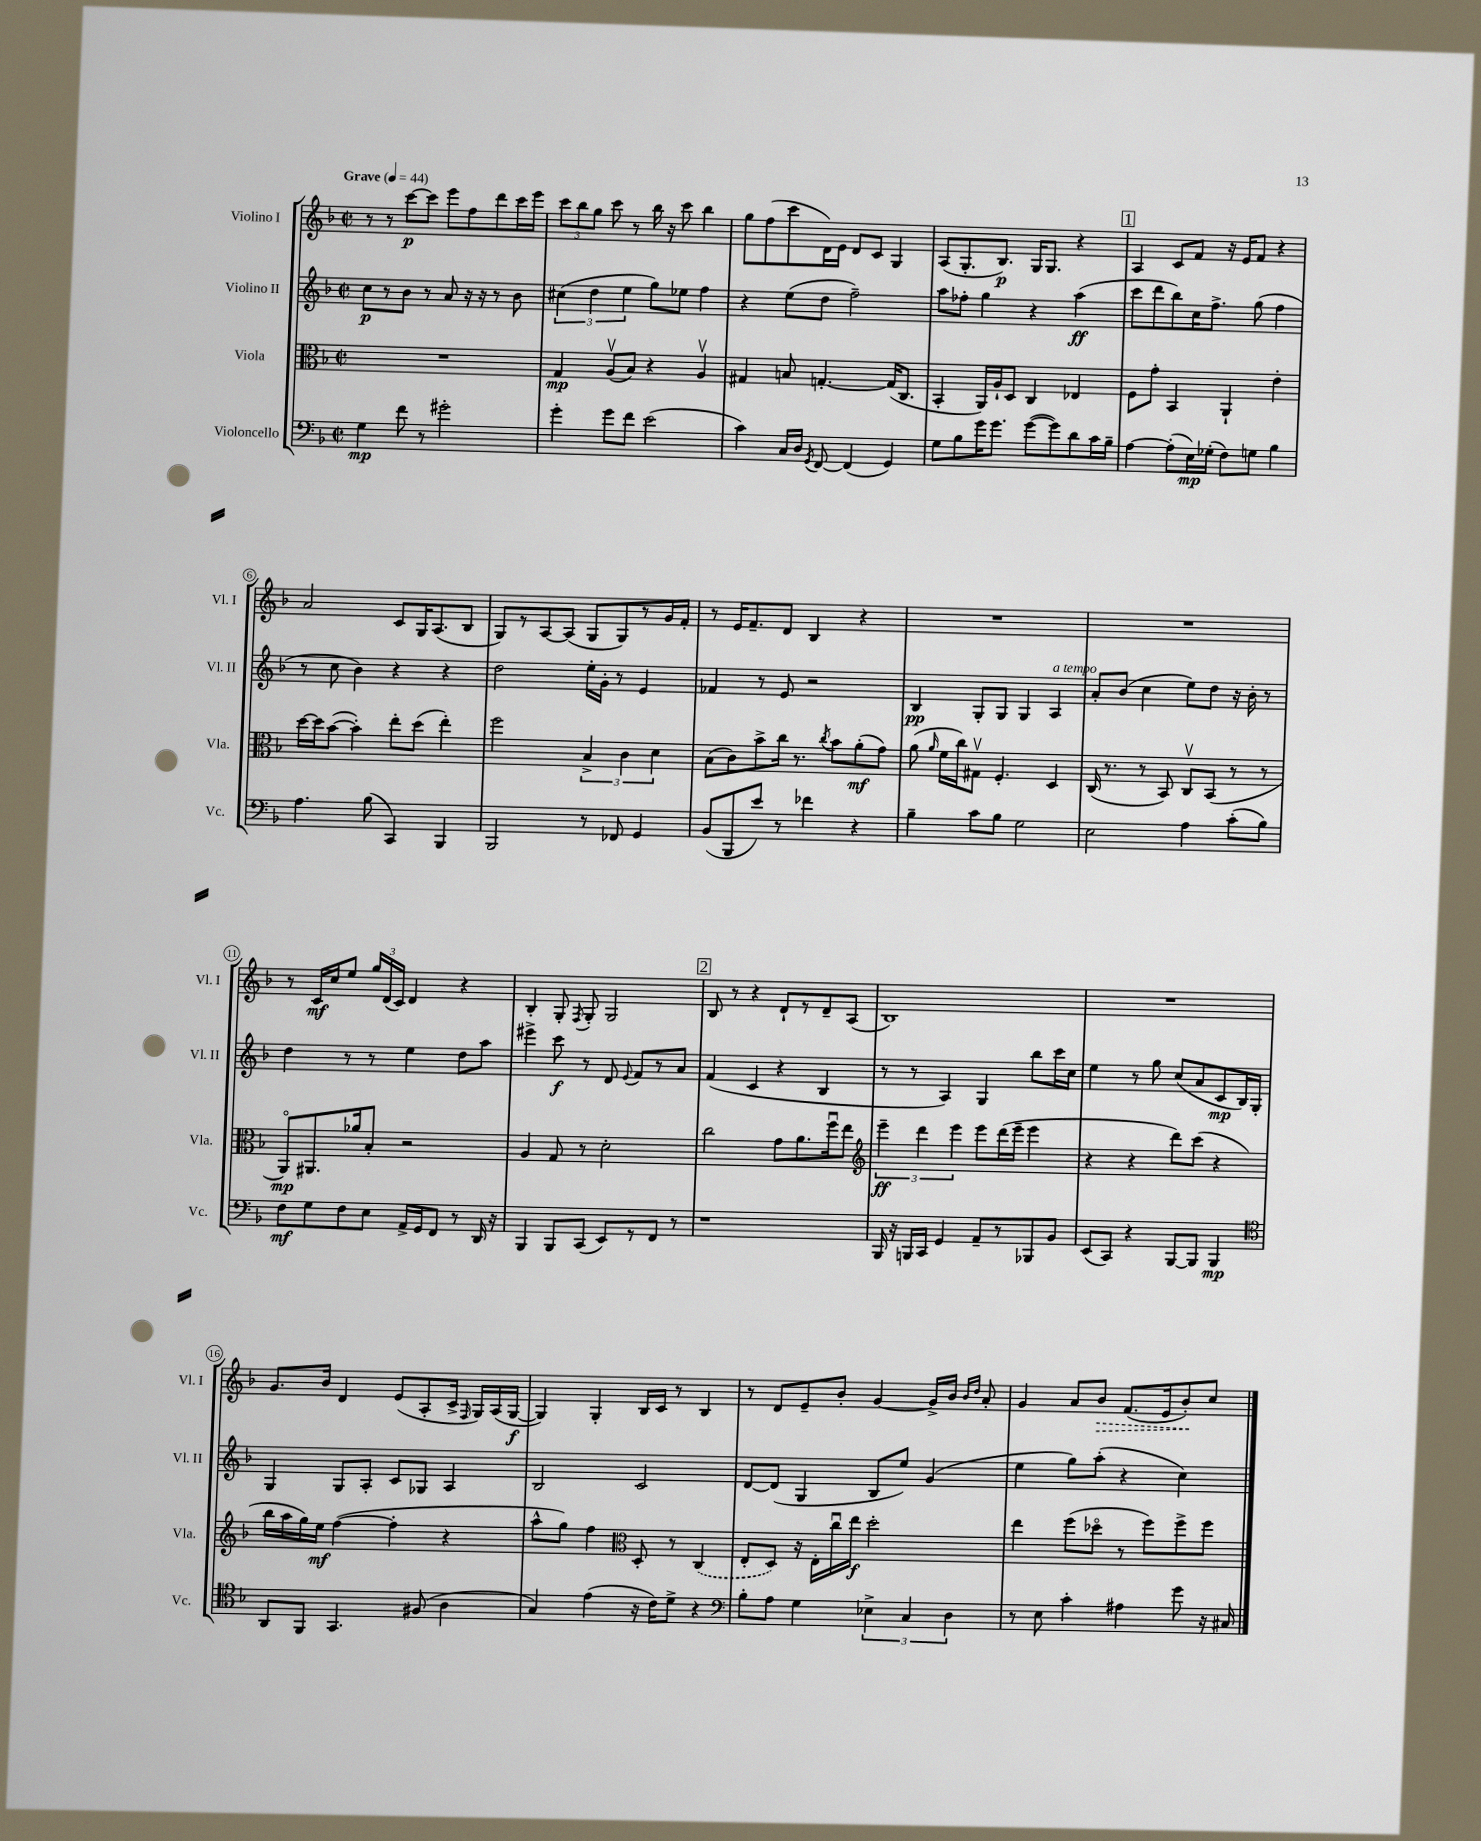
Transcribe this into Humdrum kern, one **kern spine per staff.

**kern	**kern	**kern	**kern
*staff4	*staff3	*staff2	*staff1
*clefF4	*clefC3	*clefG2	*clefG2
*k[b-]	*k[b-]	*k[b-]	*k[b-]
*M2/2	*M2/2	*M2/2	*M2/2
*met(c|)	*met(c|)	*met(c|)	*met(c|)
*MM44	*MM44	*MM44	*MM44
4G\	1r	8cc\L	8r
.	.	8r	8r
8f\	.	8b-\J	[8ccc\L
8r	.	8r	8ccc\]J
2g#'\	.	8a/	8eee\L
.	.	16r	8ff\
.	.	16r	.
.	.	8r	8ddd\
.	.	8b-\	16ccc\L
.	.	.	16eee\JJ
=	=	=	=
4g'\	4G/	(6cc#\	12ccc\L
.	.	.	12bb-\
.	.	6dd\	12gg\J
8g\L	(8Av/L	.	8ccc\
.	.	6ee\	.
8f\J	8B-/J)	.	8r
(2e\	4r	8gg\L)	16bb-\
.	.	.	16r
.	.	8ee-\J	8ccc\
.	4Av/	4ff\	4bb-\
=	=	=	=
4c\)	4G#/	4r	8gg\L
.	.	.	(8ff\
16C/LL	8B/	(8ee\L	8ccc\
16D/JJ	.	.	.
8qGG/	.	.	.
[8FF/	[4.G'/	8dd\J	16d\L)
.	.	.	16e\JJ
(4FF/]	.	2ff~\)	8d/L
.	.	.	8c/J
4GG/)	(16G/]LK	.	4G/
.	8.C/J	.	.
=	=	=	=
8G\L	4BB-'/	8aa\L	(8A/L
8B-\	.	8ff-'\J	8.G'/
16g\K	16AA/LL)	4gg\	.
8.g\J	16A`/J	.	8.B-/J)
.	8D/J	.	.
([8g\L	4C/	4r	16G/LK
.	.	.	8.G/J
8g\])	.	.	.
8d\	4E-/	(4aa\	4r
16c\L	.	.	.
16B-~\JJ	.	.	.
=	=	=	=
[4A\	8F\L	8ccc\L	4A/
.	8g'\J	8ddd\	.
(8A'\]L	4BB-/	8bb-\)	8c/L
16E\L)	.	16cc\K	8f/J
(16G-'\JJ	.	8.ff^\J	.
8F\L)	4AA`/	.	16r
.	.	.	16e/LK
8G\J	.	(8gg\	8f/J
4B-\	4e'\	4ff\	4r
=	=	=	=
4.A\	[16dd\LL	8r	2a/
.	16dd\]J	.	.
.	([8b-\J	8cc\	.
.	4b-'\])	4b-\)	.
(8B-\	.	.	.
4CC/)	8ee'\L	4r	8c/L
.	(8dd\J	.	16G/K
.	.	.	(8.A/
4BBB-/	4ee'\)	4r	.
.	.	.	8B-/J
=	=	=	=
2BBB-/	2ff\	2dd\	8G/L)
.	.	.	8r
.	.	.	[8A/
.	.	.	(8A/]J
8r	6B-^/	16ee'\LL	8G/L
.	.	16g'\JJ	.
8FF-/	.	8r	8G/)
.	6c\	.	.
4GG/	.	4e/	8r
.	6d\	.	.
.	.	.	16g/L
.	.	.	16f'/JJ
=	=	=	=
(8BB-/L	(8B-\L	4f-/	8r
8BBB-/	8c\)	.	16e/LK
.	.	.	8.f~/
8e/J)	8b-^\	8r	.
8r	16cc\Jk	8e/	8d/J
.	8.r	.	.
4f-\	.	2r	4B-/
.	8qcc/	.	.
.	8b-\L	.	.
4r	(8a'\	.	4r
.	8g\J)	.	.
=	=	=	=
4B-~\	(8a\	4B-/	1r
.	16qqa/	.	.
.	16f\LL	.	.
.	16cc\J)	.	.
8c\L	8G#v\J	8G'/L	.
8B-\J	4.F'/	8G/J	.
2G\	.	4G/	.
.	4D/	4A/	.
=	=	=	=
2E\	(16C/	8a'/L	1r
.	8.r	.	.
.	.	(8b-/J	.
.	8r	4cc\	.
.	8BB-/)	.	.
4A\	8Cv/L	8ee\L)	.
.	(8BB-/J	8dd\J	.
(8c'\L	8r	16r	.
.	.	16b-'\	.
8B-\J)	8r	8r	.
=	=	=	=
8F\L	8AAo/L)	4dd\	8r
8G\	8.AA#/	.	16c/LL
.	.	.	16cc/J
8F\	.	8r	8ee/J
.	16a-/k	.	.
8E\J	8B-'/J	8r	24gg/LL
.	.	.	(24d/
.	.	.	24c/JJ)
16AA^/LL	2r	4ee\	4d/
16GG/J	.	.	.
8FF/J	.	.	.
8r	.	8dd\L	4r
16DD/	.	8aa\J	.
16r	.	.	.
=	=	=	=
4BBB-/	4A/	4eee#^\	4B-'/
8BBB-/L	8G/	8ccc\	8G'/
.	.	.	8qF/
(8CC/J	8r	8r	8G'/
8EE/L)	2d'\	8d/	2G/
.	.	8qqe/	.
8r	.	8f/L	.
8FF/J	.	8r	.
8r	.	8a/J	.
=	=	=	=
1r	2cc\	(4f/	8B-/
.	.	.	8r
.	.	4c/	4r
.	8g\L	4r	8d`/L
.	8.a\	.	8r
.	.	4B-/	8d~/
.	16ffu\k	.	.
.	8ee\J	.	(8A/J
=	=	=	=
*	*clefG2	*	*
16BBB-/	6eee~\	8r	1B-)
16r	.	.	.
16BBB/LL	.	8r	.
.	6ddd\	.	.
16CC/JJ	.	.	.
4GG/	.	4A/)	.
.	6eee\	.	.
8AA~/L	8eee\L	4G/	.
8r	(16ddd\L	.	.
.	16eee~\JJ	.	.
8BBB-/	4eee\	8bb-\L	.
8BB-/J	.	16ccc\L	.
.	.	16cc\JJ	.
=	=	=	=
(8EE/L	4r	4ee\	1r
8CC/J)	.	.	.
4r	4r	8r	.
.	.	8gg\	.
[8BBB-/L	8ddd\L)	(8cc/L	.
8BBB-/]J	(8ccc\J	8a/	.
4BBB-/	4r	8c/	.
.	.	16B-/L)	.
.	.	16G'/JJ	.
=	=	=	=
*clefC4	*	*	*
8AA/L	16bb-\LL	4G/	8.g/L
.	16aa\	.	.
8FF/J	16gg\)	.	.
.	16ee\JJ	.	16b-/Jk
4.GG/	([4ff\	8G/L	4d/
.	.	8A'/J	.
.	4ff'\]	8c/L	(8e/L
(8F#/	.	8G-/J	8A'/
4A\	4r	4A/	16c^/Jk
.	.	.	16qqF/
.	.	.	16G/LL)
.	.	.	(16A/
.	.	.	[16G/JJ
=	=	=	=
4G/)	8aa^^\L	2B-/	4G/])
.	8gg\J)	.	.
(4e\	4ff\	.	4G'/
*	*clefC3	*	*
16r	8D'/	2c/	16B-/LL
16c\LK)	.	.	16c/JJ
8d^\J	8r	.	8r
4r	(4C/	.	4B-/
=	=	=	=
*clefF4	*	*	*
8B-'\L	8E'/L	[8d/L	8r
8A\J	8D/J)	(8d/]J	8d/L
4G\	16r	4G/	8e~/
.	16E'\LL	.	.
.	16ccu\	.	8b-'/J
.	16ee\JJ	.	.
6E-^\	2dd'\	8B-/L	[4g/
.	.	8ee/J)	.
6C/	.	.	.
.	.	(4g/	16g^/]LL
.	.	.	16b-/JJ
6D\	.	.	.
.	.	.	16qqb-/LL
.	.	.	16qqdd/JJ
.	.	.	8a'/
=	=	=	=
8r	4ee\	4ee\	4g/
8E\	.	.	.
4c'\	(8ff\L	8gg\L)	8a/L
.	8dd-o\J	(8aa'\J	8b-/J
4A#\	8r	4r	(8.f/L
.	8ff\L)	.	.
.	.	.	16e/k
8g\	8ff^\	4cc\)	8b-'/)
16r	8ff\J	.	8cc/J
16C#/	.	.	.
==	==	==	==
*-	*-	*-	*-
